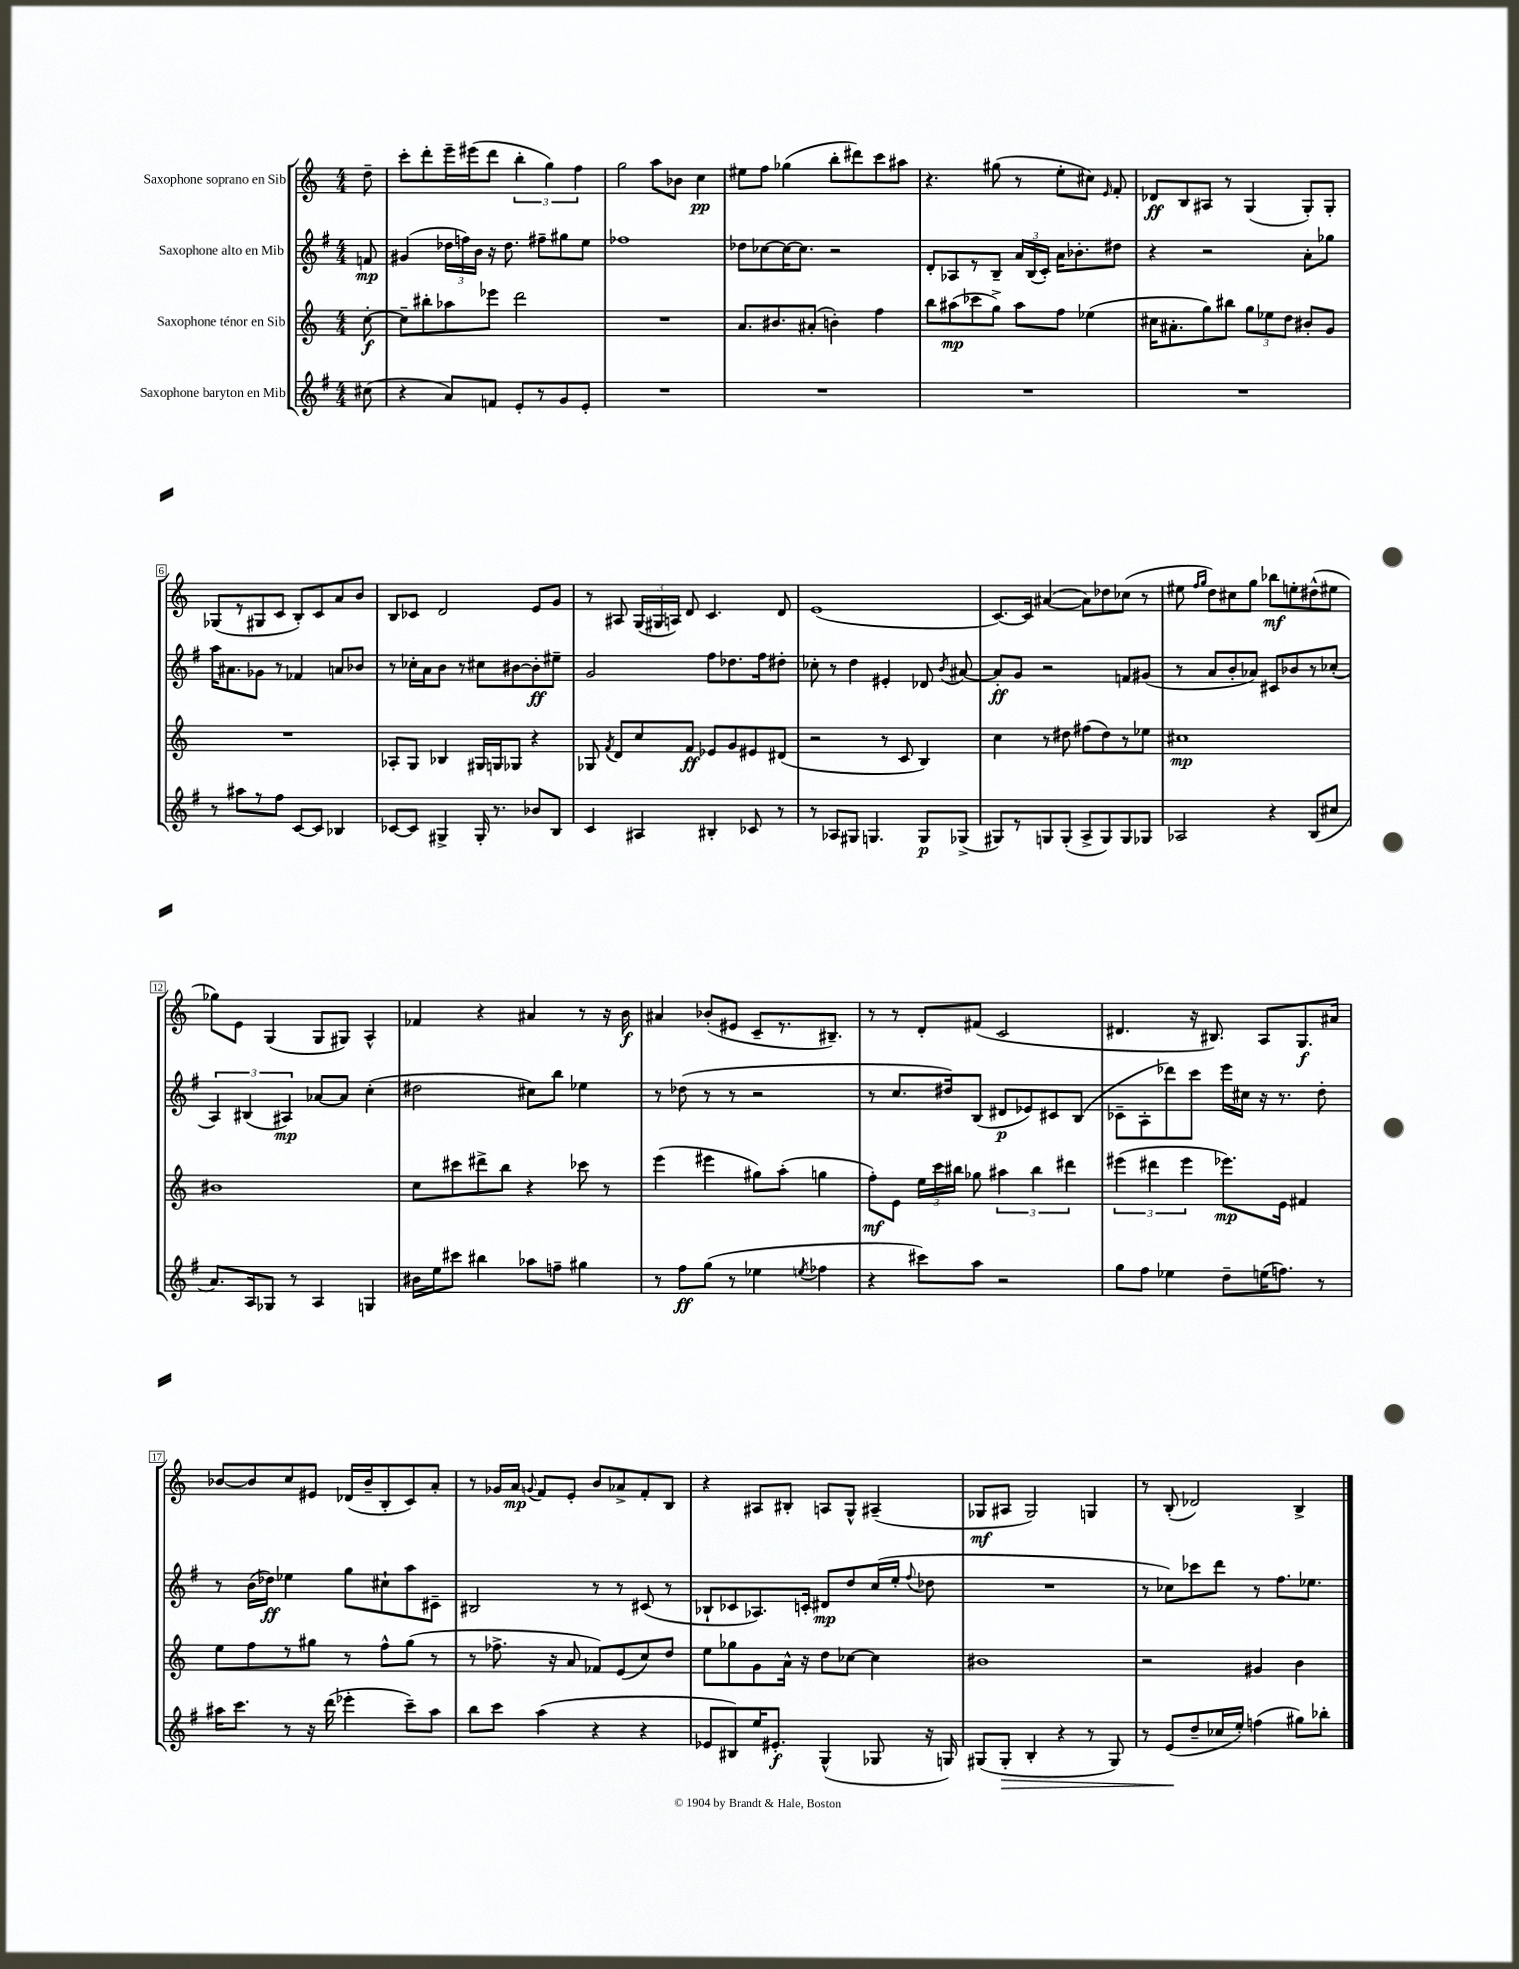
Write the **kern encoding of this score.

**kern	**kern	**kern	**kern
*staff4	*staff3	*staff2	*staff1
*clefG2	*clefG2	*clefG2	*clefG2
*k[f#]	*k[]	*k[f#]	*k[]
*M4/4	*M4/4	*M4/4	*M4/4
(8cc#\	[8cc'\	8f/	8dd~\
=	=	=	=
4r	8cc~\]L	(4g#/	8ccc'\L
.	8bb#'\	.	8ddd'\
8a/L)	8aa-\	24dd-\LL	16eee~\L
.	.	24ff\)	.
.	.	.	(16eee#\J
.	.	24b\JJ	.
8f/J	8eee-\J	16r	8ddd\J
.	.	8.dd-\	.
8e'/L	2ddd\	.	6bb'\
8r	.	8ff#~\L	.
.	.	.	6gg\)
8g/	.	8gg#\	.
.	.	.	6ff\
8e'/J	.	8ee\J	.
=	=	=	=
1r	1r	1ff-	2gg\
.	.	.	8aa\L
.	.	.	8b-\J
.	.	.	4cc\
=	=	=	=
1r	8.a/L	8dd-\L	8ee#\L
.	.	[8cc-\	8ff\J
.	8.b#/	.	.
.	.	16cc-\_K	(4gg-\
.	.	8.cc-\]J	.
.	(8a#'/J	.	.
.	4b'\)	2r	8bb'\L
.	.	.	8ddd#\)
.	4ff\	.	8ccc\
.	.	.	8aa#\J
=	=	=	=
1r	8bb\L	8d'/L	4.r
.	(8aa#\	8A-/	.
.	8ccc-\	8r	.
.	8gg^\J)	8B~/J	(8gg#\
.	8aa#\L	24a/LL	8r
.	.	(24B/	.
.	.	24c'/JJ)	.
.	8ff\J	16a\LK	8ee'\L
.	.	8.b-'\	.
.	(4ee-\	.	8cc#\J)
.	.	.	16qqe/
.	.	8dd#\J	8f'/
=	=	=	=
1r	16cc#\LK	4r	8d-/L
.	8.a#'\	.	.
.	.	.	8B/
.	8gg\)	2r	8A#/J
.	8bb#\J	.	8r
.	12gg\L	.	(4G/
.	12ee-\	.	.
.	12dd\J	.	.
.	8b#'/L	8a'\L	8G'/L)
.	8g/J	8gg-\J	8G'/J
=	=	=	=
8r	1r	16aa\LK	(8G-/L
.	.	8.a#\	.
8aa#\L	.	.	8r
8r	.	8g-\J	8G#/
8ff#\J	.	8r	8c/J
[8c/L	.	4f-/	8B'/L)
8c/]J	.	.	8c/
4B-/	.	8a/L	8a/
.	.	8b-/J	8b/J
=	=	=	=
[8c-/L	8A-'/L	8r	8B/L
8c-/]J	8G/J	16cc-'\LL	8c-/J
.	.	16a\J	.
4G#^/	4B-/	8b\J	2d/
.	.	8r	.
16G#'/	16G#/LL	8cc#\L	.
8.r	16G/J	.	.
.	8G-/J	[8b#\	.
8b-/L	4r	8b#'\]	8e/L
8B/J	.	8ee#~\J	8g/J
=	=	=	=
4c/	8G-/	2g/	8r
.	8qf/	.	.
.	8d/L	.	8A#/
4A#/	8cc/	.	(24G/LL
.	.	.	24G#/
.	.	.	24A/JJ)
.	8f/J	.	8d/
4B#'/	8e-/L	8ff#\L	4.c/
.	8g/	8.dd-\	.
8c-/	8e#/	.	.
.	.	16ff#\k	.
8r	(8d#/J	8dd#'\J	8d/
=	=	=	=
8r	2r	8cc-'\	(1e
8A-/L	.	8r	.
8G#/J	.	4dd\	.
4.G/	.	.	.
.	8r	4e#'/	.
.	8c/	.	.
8G/L	4B/)	8d-/	.
.	.	8qb/	.
(8G-^/J	.	[8a#/	.
=	=	=	=
8G#/L)	4cc\	8a#'/]L	[8.c/L)
8r	.	8g/J	.
.	.	.	16c/]Jk
8G/	8r	2r	([4a#/
(8G'/J	8dd#\	.	.
8A^/L	(8ff#\L	.	8a#\]L)
8G/)	8dd#\)	.	8dd-\
8G/	8r	8f/L	(8cc-\J
8G-/J	8ee-\J	(8g#/J	8r
=	=	=	=
2A-/	1cc#	8r	8ee#\
.	.	.	16qqff/LL
.	.	.	16qqgg/JJ
.	.	8a/L	8dd\L)
.	.	8b'/	8cc#\
.	.	8a-/J)	8gg\J
4r	.	8c#/L	8bb-\L
.	.	8b-/	8ee'\
(8B/L	.	8r	(8dd#^^\
8cc#/J	.	(8cc-'/J	8ee#\J
=	=	=	=
8.a/L)	1b#	6A/)	8gg-\L)
.	.	.	8e\J
.	.	(6B#/	.
16A/k	.	.	.
8G-/J	.	.	(4G/
.	.	6A#/)	.
8r	.	.	.
4A/	.	[8a-/L	8G/L
.	.	8a-/]J	8G#/J)
4G/	.	(4cc'\	4A^^/
=	=	=	=
16b#\LL	8cc\L	2dd#\	4f-/
16ee\J	.	.	.
8ccc#\J	8ccc#\	.	.
4bb#\	8ddd#^\	.	4r
.	8bb\J	.	.
8aa-\L	4r	8cc#\L)	4a#/
8ff~\J	.	8bb\J	.
4gg#\	8ccc-\	4ee-\	8r
.	8r	.	16r
.	.	.	16b\
=	=	=	=
8r	(4eee\	8r	4a#/
8ff#\L	.	(8dd-\	.
(8gg\J	4eee#\	8r	(8b-'/L
8r	.	8r	8e#/J
4ee-\	8gg#\L)	2r	8c~/L
.	(8aa'\J	.	8.r
8qee/	.	.	.
4ff-\	4gg\	.	.
.	.	.	8.B#~/J)
=	=	=	=
4r	8ff'\L)	8r	8r
.	8e\J	8.cc/L	8r
8ccc#\L)	24ee\LL	.	8d'/L
.	24ccc\	.	.
.	.	16dd#/k)	.
.	24bb#\JJ	.	.
8aa\J	8gg-\	(8B/J	(8f#/J
2r	6aa#\	8d#/L	2c/
.	.	8e-/)	.
.	6bb#\	.	.
.	.	8c#/	.
.	6ddd#\	.	.
.	.	(8B/J	.
=	=	=	=
8gg\L	(6eee#\	8c-~\L	4.d#/
8ff#\J	.	8A'\	.
.	6ddd#\	.	.
4ee-\	.	8ddd-\)	.
.	6eee#\	.	.
.	.	8ccc\J	16r
.	.	.	8.B#/)
8dd~\L	8.eee-\L)	16eee\LL	.
.	.	16cc#\JJ	.
(16ee\K	.	16r	8A/L
8.ff\J)	16e\Jk	8.r	.
.	4f#/	.	8.G/
8r	.	8dd'\	.
.	.	.	16a#/Jk
=	=	=	=
16aa#\LK	8ee\L	8r	[8b-/L
8.ccc\J	.	.	.
.	8ff\	(16b\LL	8b-/]
.	.	16dd-\JJ)	.
8r	8r	4ee-\	8cc/
16r	8gg#\J	.	8e#/J
(16ddd\	.	.	.
4eee-'\	8r	8gg\L	(16d-/LL
.	.	.	16b-~/J
.	8ff^^\L	8cc#`\	8B'/
8ccc~\L)	(8gg#\J	8aa\	8c/)
8aa#\J	8r	8c#~\J	8a'/J
=	=	=	=
8bb\L	8r	2B#/	8r
8ccc\J	8.ff-^\	.	16g-/LL
.	.	.	16a/JJ
.	.	.	8qqg/
(4aa\	.	.	8f/L
.	16r	.	.
.	8a/	.	8e'/J
4r	8f-/L)	8r	8b/L
.	(8e/	8r	8a-^/
4r	8cc/)	(8c#/	8f'/
.	8dd/J	8r	8B/J
=	=	=	=
8e-/L	8ee\L	8B-`/L	4r
8B#/)	8gg-\	8c-/	.
16ee/K	8g\	8.A-/)	8A#/L
8.e#'/J	.	.	.
.	16a^^\Jk	.	8B#'/J
.	16r	16c'/Jk	.
(4G^^/	8dd\L	8d#/L	8A/L
.	[8cc-\J	8dd/	8G^^/J
8G-/	4cc-\]	(16cc/L	(4A#~/
.	.	16ee'/JJ	.
.	.	8qqff#/	.
16r	.	8dd-\	.
16G/)	.	.	.
=	=	=	=
(8G#/L	1b#	1r	8G-/L
8G#'/J	.	.	8A#/J
4B'/	.	.	2G-/)
4r	.	.	.
8r	.	.	4G/
8G#/)	.	.	.
=	=	=	=
8r	2r	8r	8r
(8e/L	.	8cc-\L)	(8B'/
8dd~/	.	8ccc-\	2d-/)
16cc-/L	.	8ddd\J	.
16ee'/JJ)	.	.	.
(4ff\	4g#/	8r	.
.	.	8.ff#\L	.
8gg#\L)	4b\	.	4B^/
.	.	8.ee-\J	.
8bb-'\J	.	.	.
==	==	==	==
*-	*-	*-	*-
